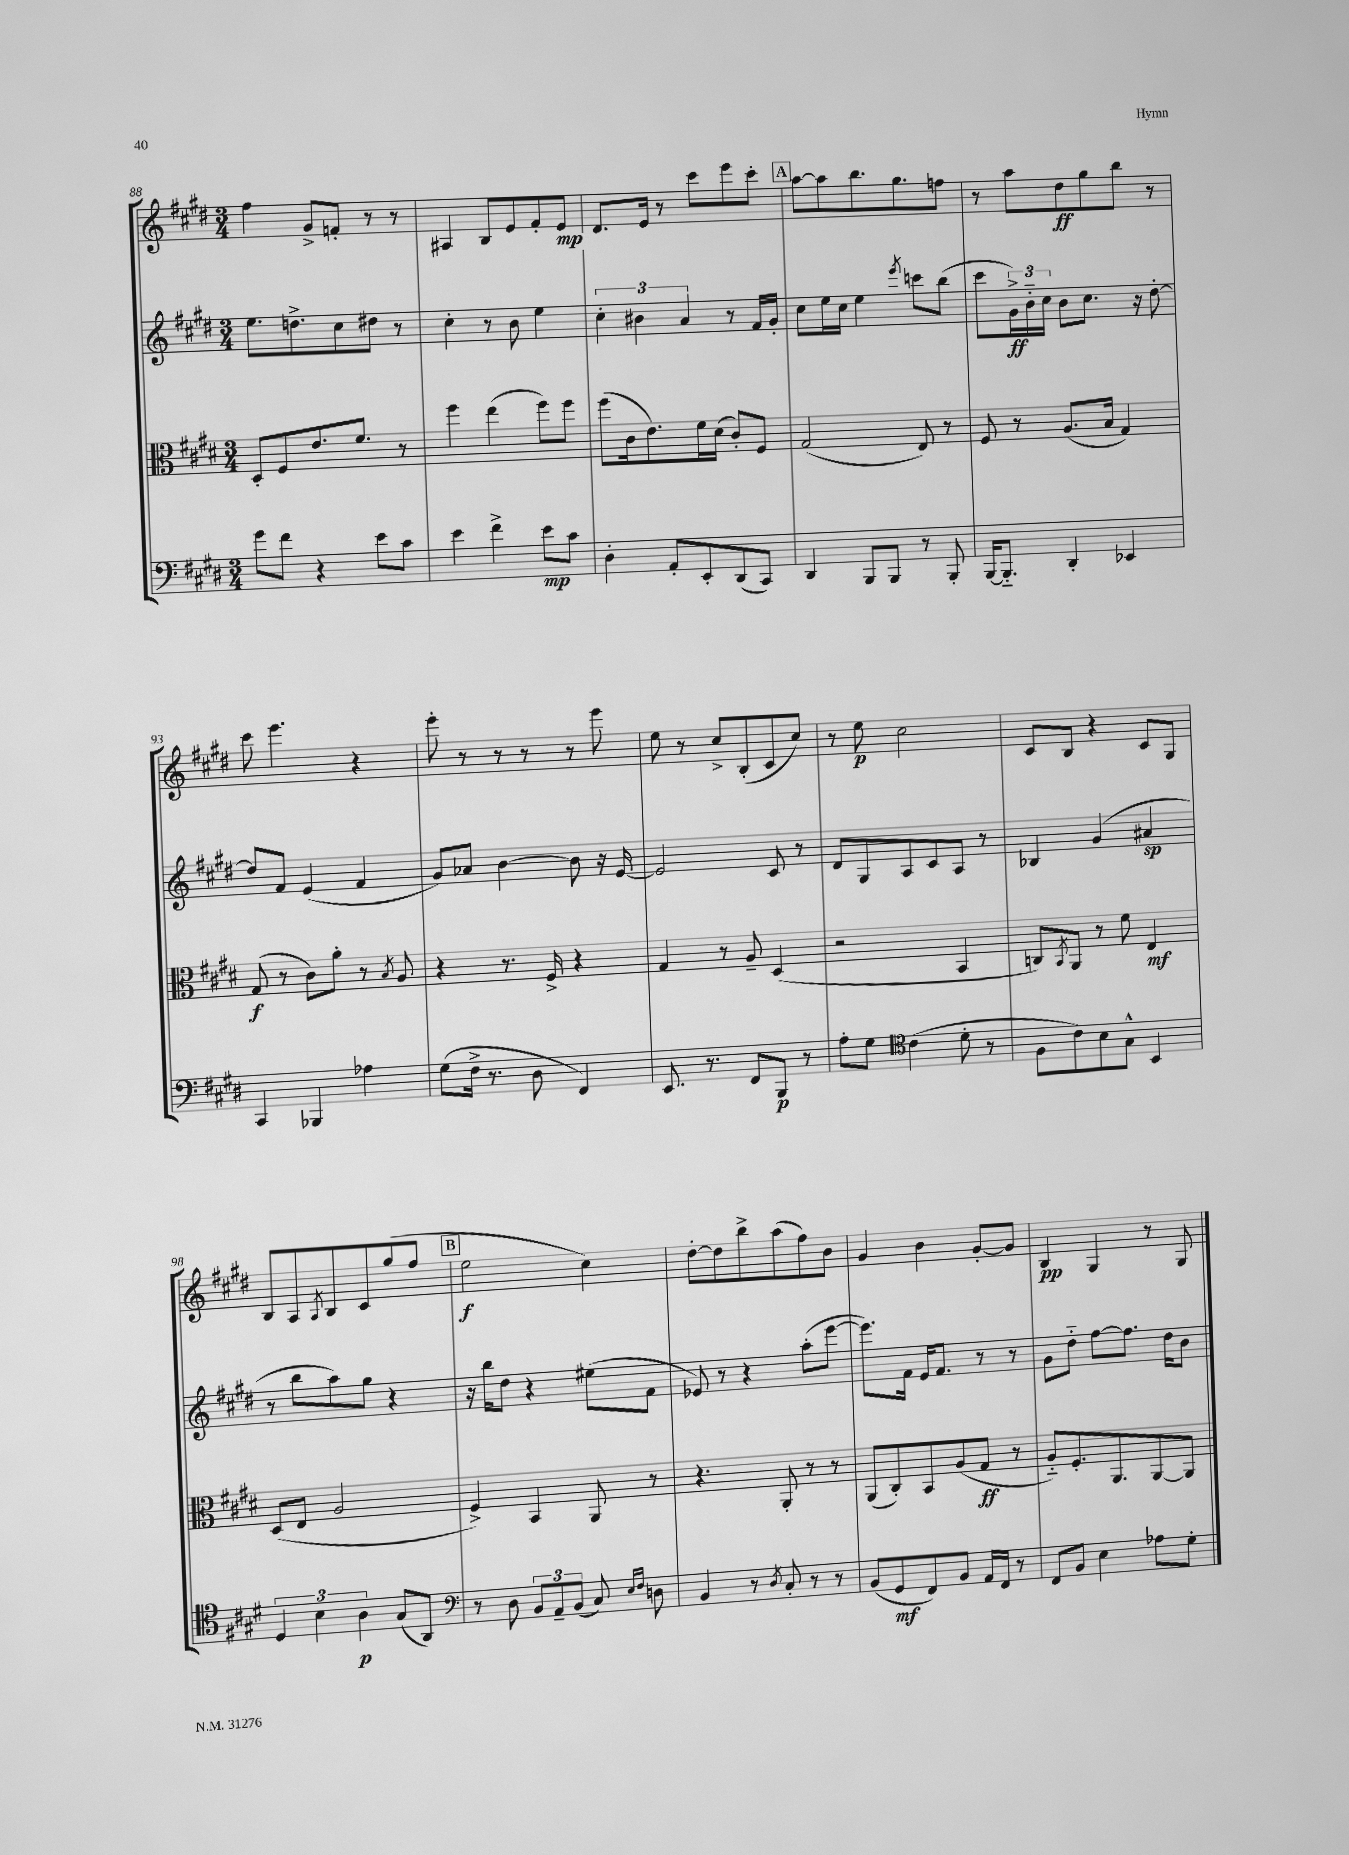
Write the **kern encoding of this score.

**kern	**dynam	**kern	**dynam	**kern	**dynam	**kern	**dynam
*part4	*part4	*part3	*part3	*part2	*part2	*part1	*part1
*staff4	*staff4	*staff3	*staff3	*staff2	*staff2	*staff1	*staff1
*clefF4	*	*clefC3	*	*clefG2	*	*clefG2	*
*k[f#c#g#d#]	*	*k[f#c#g#d#]	*	*k[f#c#g#d#]	*	*k[f#c#g#d#]	*
*M3/4	*	*M3/4	*	*M3/4	*	*M3/4	*
=88	=88	=88	=88	=88	=88	=88	=88
8g#\L	.	8D#'/L	.	8.ee\L	.	4ff#\	.
8f#\J	.	8F#/	.	.	.	.	.
.	.	.	.	8.ddn^\	.	.	.
4r	.	8.e/	.	.	.	8g#^/L	.
.	.	.	.	8cc#\	.	8fn'/J	.
.	.	8.f#/J	.	.	.	.	.
8e\L	.	.	.	8dd#X\J	.	8r	.
8c#\J	.	8r	.	8r	.	8r	.
=89	=89	=89	=89	=89	=89	=89	=89
4e\	.	4ff#\	.	4cc#'\	.	4A#X/	.
4f#^\	.	(4ee\	.	8r	.	8B/L	.
.	.	.	.	8b\	.	8e/	.
8e\L	mp	8ff#\L)	.	4ee\	.	8f#'/	.
8c#\J	.	8ff#\J	.	.	.	8e/J	mp
=90	=90	=90	=90	=90	=90	=90	=90
4D#'\	.	(8ff#\L	.	6cc#'\	.	8.d#/L	.
.	.	16c#\k	.	.	.	.	.
.	.	.	.	6b#X\	.	.	.
.	.	8.e\)	.	.	.	16e/Jk	.
8AA'/L	.	.	.	.	.	8r	.
.	.	.	.	6a/	.	.	.
8EE'/	.	16f#\L	.	.	.	8ccc#\L	.
.	.	(16d#\JJ	.	.	.	.	.
(8DD#/	.	8c#'/L)	.	8r	.	8eee\	.
8CC#/J)	.	8F#/J	.	16f#/LL	.	8ccc#'\J	.
.	.	.	.	16g#'/JJ	.	.	.
!!LO:REH:place=s1:t=A
=91	=91	=91	=91	=91	=91	=91	=91
4DD#/	.	(2G#/	.	8cc#\L	.	[8aa\L	.
.	.	.	.	16ee\L	.	8aa\]	.
.	.	.	.	16cc#\JJ	.	.	.
8BBB/L	.	.	.	4ee\	.	8.bb\	.
8BBB/J	.	.	.	.	.	.	.
.	.	.	.	.	.	8.gg#\	.
.	.	.	.	8qeee/	.	.	.
8r	.	8E/)	.	8cccn\L	.	.	.
8BBB'/	.	8r	.	(8bb\J	.	8ffn\J	.
=92	=92	=92	=92	=92	=92	=92	=92
[16BBB/KL	.	8F#/	.	8ccc#\L	.	8r	.
8.BBB/J]	.	.	.	.	.	.	.
.	.	8r	.	24g#^\L)	ff	8aa\L	.
.	.	.	.	24b\	.	.	.
.	.	.	.	24cc#\JJ	.	.	.
4DD#'/	.	(8.A/L	.	8b\L	.	8dd#\	ff
.	.	.	.	8.cc#\J	.	8gg#\	.
.	.	16B/Jk	.	.	.	.	.
4EE-X/	.	4G#/)	.	.	.	8bb\J	.
.	.	.	.	16r	.	.	.
.	.	.	.	[8dd#'\	.	8r	.
!!LO:LB:g=z
=93	=93	=93	=93	=93	=93	=93	=93
4CC#/	.	(8G#/	f	8dd#/L]	.	8ccc#\	.
.	.	8r	.	8f#/J	.	4.eee\	.
4BBB-X/	.	8c#\L)	.	(4e/	.	.	.
.	.	8a'\J	.	.	.	.	.
4A-X\	.	8r	.	4f#/	.	4r	.
.	.	8qB/	.	.	.	.	.
.	.	8A/	.	.	.	.	.
=94	=94	=94	=94	=94	=94	=94	=94
(8G#\L	.	4r	.	8g#/L)	.	8eee'\	.
16F#^\Jk	.	.	.	8a-X/J	.	8r	.
8.r	.	.	.	.	.	.	.
.	.	8.r	.	[4b\	.	8r	.
8D#\	.	.	.	.	.	8r	.
.	.	16F#^/	.	.	.	.	.
4FF#/)	.	4r	.	8b\]	.	8r	.
.	.	.	.	16r	.	8eee\	.
.	.	.	.	[16e/	.	.	.
=95	=95	=95	=95	=95	=95	=95	=95
8.EE/	.	4G#/	.	2e/]	.	8ee\	.
.	.	.	.	.	.	8r	.
8.r	.	.	.	.	.	.	.
.	.	8r	.	.	.	8cc#^/L	.
8FF#/L	.	8A~/	.	.	.	(8B'/	.
8BBB/J	p	(4D#/	.	8c#/	.	8c#/	.
8r	.	.	.	8r	.	8cc#/J)	.
=96	=96	=96	=96	=96	=96	=96	=96
8A'\L	.	2r	.	8d#/L	.	8r	.
8G#\J	.	.	.	8G#/	.	8ee\	p
*clefC4	*	*	*	*	*	*	*
(4c#\	.	.	.	8A/	.	2cc#\	.
.	.	.	.	8c#/	.	.	.
8d#'\	.	4BB/	.	8A/J	.	.	.
8r	.	.	.	8r	.	.	.
=97	=97	=97	=97	=97	=97	=97	=97
8F#\L	.	8Cn/L)	.	4B-X/	.	8c#/L	.
.	.	8qBB/	.	.	.	.	.
8c#\)	.	8AA/J	.	.	.	8B/J	.
8B\	.	8r	.	(4g#/	.	4r	.
8G#^^\J	.	8f#\	.	.	.	.	.
4BB/	.	4E/	mf	4a#X/	sp	8c#/L	.
.	.	.	.	.	.	8G#/J	.
!!LO:LB:g=z
=98	=98	=98	=98	=98	=98	=98	=98
6D#/	.	(8D#/L	.	8r	.	8B/L	.
.	.	8E/J	.	8bb\L	.	8A/	.
6B\	.	.	.	.	.	.	.
.	.	.	.	.	.	8qA/	.
.	.	2A/	.	8aa\)	.	8B/	.
6A\	p	.	.	.	.	.	.
.	.	.	.	8gg#\J	.	8c#/	.
(8G#/L	.	.	.	4r	.	(8gg#/	.
8AA/J)	.	.	.	.	.	8ff#/J	.
!!LO:REH:place=s1:t=B
=99	=99	=99	=99	=99	=99	=99	=99
*clefF4	*	*	*	*	*	*	*
8r	.	4F#^/)	.	16r	.	2ee\	f
.	.	.	.	16bb\KL	.	.	.
8D#\	.	.	.	8dd#\J	.	.	.
12BB/L	.	4BB/	.	4r	.	.	.
12AA~/	.	.	.	.	.	.	.
(12BB/J	.	.	.	.	.	.	.
8C#/)	.	8AA/	.	(8ee#X\L	.	4cc#\)	.
16qqE/LL	.	.	.	.	.	.	.
16qqF#/JJ	.	.	.	.	.	.	.
8Dn\	.	8r	.	8f#\J	.	.	.
=100	=100	=100	=100	=100	=100	=100	=100
4BB/	.	4.r	.	8e-X/)	.	[8dd#'\L	.
.	.	.	.	8r	.	8dd#\]	.
8r	.	.	.	4r	.	8bb^\	.
8qD#/	.	.	.	.	.	.	.
8C#'/	.	8AA'/	.	.	.	(8aa\	.
8r	.	8r	.	(8aa'\L	.	8ff#\)	.
8r	.	8r	.	[8eee\J	.	8b\J	.
=101	=101	=101	=101	=101	=101	=101	=101
(8BB/L	.	(8AA/L	.	8.eee\L])	.	4g#/	.
8GG#/	mf	8C#'/)	.	.	.	.	.
.	.	.	.	16f#\Jk	.	.	.
8FF#/)	.	8BB/	.	16e/KL	.	4b\	.
.	.	.	.	8.f#/J	.	.	.
8BB/J	.	(8A/	.	.	.	.	.
16AA/LL	.	8G#/J	ff	8r	.	[8g#'/L	.
16FF#/JJ	.	.	.	.	.	.	.
8r	.	8r	.	8r	.	8g#/J]	.
=102	=102	=102	=102	=102	=102	=102	=102
8FF#/L	.	8A/L)	.	8g#\L	.	4B/	pp
8BB/J	.	8.F#'/	.	8dd#\J	.	.	.
4E\	.	.	.	[8ff#\L	.	4G#/	.
.	.	8.AA/	.	.	.	.	.
.	.	.	.	8.ff#\J]	.	.	.
8A-X\L	.	[8AA/	.	.	.	8r	.
.	.	.	.	16dd#\KL	.	.	.
8G#'\J	.	8AA/J]	.	8b\J	.	8G#/	.
==	==	==	==	==	==	==	==
*-	*-	*-	*-	*-	*-	*-	*-
